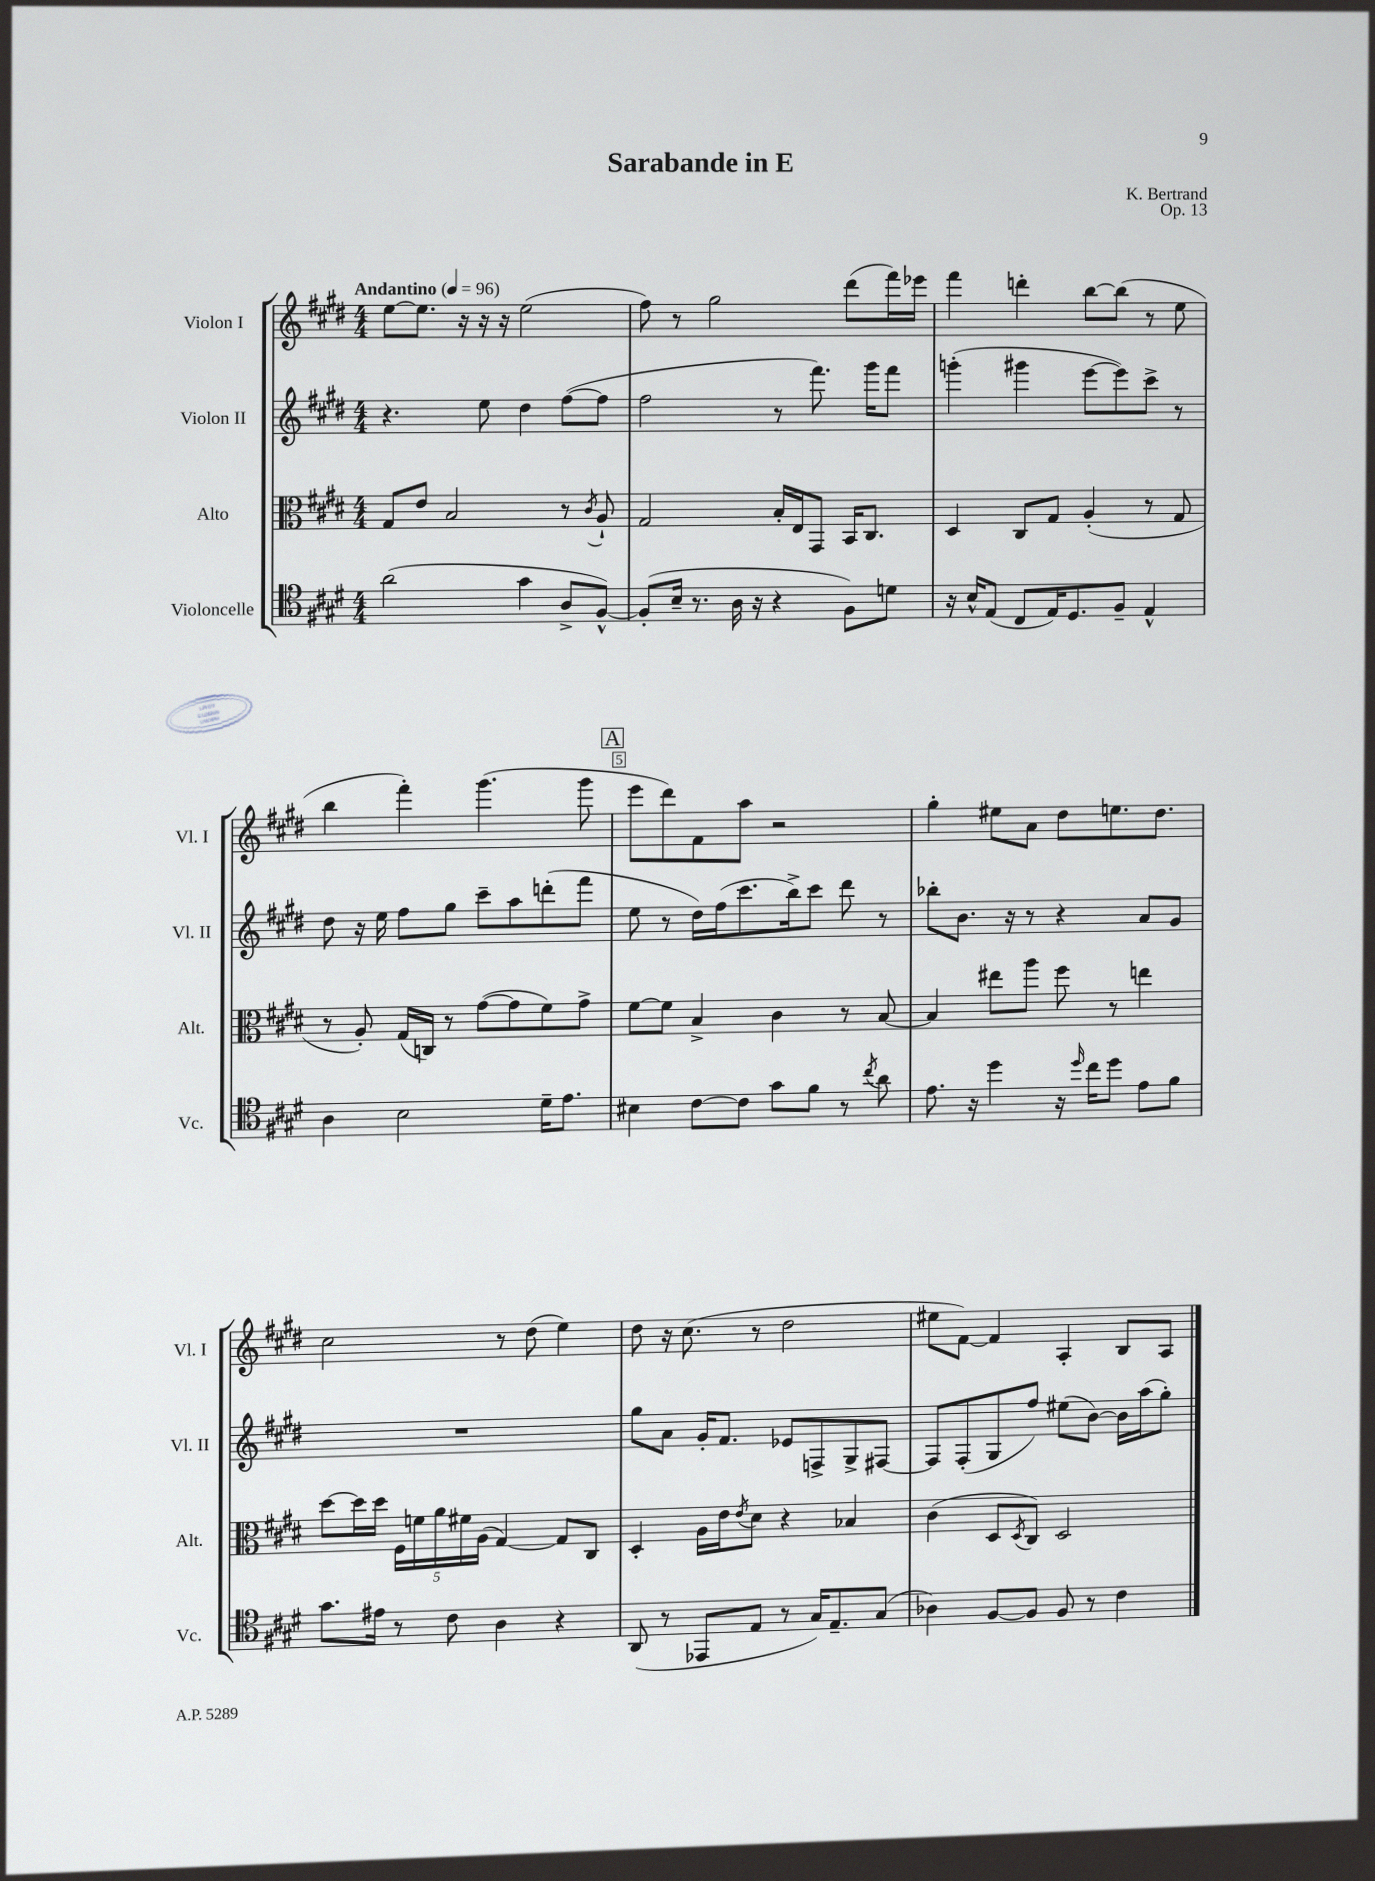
\header { title = "Sarabande in E" composer = "K. Bertrand" opus = "Op. 13" }
<<
\new StaffGroup <<
\new Staff = "s0" \with { instrumentName = "Violon I" shortInstrumentName = "Vl. I" } {
    \clef treble \key e \major \numericTimeSignature \time 4/4 \tempo "Andantino" 4 = 96
    e''8~ e''8. r16 r16 r16 e''2( |
    fis''8) r8 gis''2 dis'''8( fis'''16) ees'''16 |
    fis'''4 d'''4-. b''8~ b''8( r8 e''8 |
    b''4 fis'''4-.) gis'''4.( gis'''8 |
    \mark \markup { \box "A" } e'''8 dis'''8) fis'8 a''8 r2 |
    gis''4-. eis''8 a'8 dis''8 e''8. dis''8. |
    cis''2 r8 dis''8( e''4) |
    dis''8 r16 cis''8.( r8 dis''2 |
    eis''8 fis'8~) fis'4 a4-. b8 a8 \bar "|." |
}
\new Staff = "s1" \with { instrumentName = "Violon II" shortInstrumentName = "Vl. II" } {
    \clef treble \key e \major \numericTimeSignature \time 4/4
    r4. e''8 dis''4 fis''8~( fis''8 |
    fis''2 r8 fis'''8.) gis'''16 fis'''8 |
    g'''4-.( gis'''4 e'''8~ e'''8) cis'''8-> r8 |
    dis''8 r16 e''16 fis''8 gis''8 cis'''8-- a''8 d'''8-.( fis'''8 |
    \mark \markup { \box "A" } e''8 r8 dis''16) fis''16( cis'''8. b''16->) cis'''8 dis'''8 r8 |
    bes''8-. b'8. r16 r8 r4 a'8 gis'8 |
    R1 |
    gis''8 a'8 gis'16-. fis'8. ees'8 f8-> gis8-> fis8~ |
    fis8 fis8-.( gis8 fis''8) eis''8( b'8~) b'16 a''16( gis''8-.) \bar "|." |
}
\new Staff = "s2" \with { instrumentName = "Alto" shortInstrumentName = "Alt." } {
    \clef alto \key e \major \numericTimeSignature \time 4/4
    gis8 e'8 b2 r8 \acciaccatura { cis'8 } a8-! |
    gis2 b16-. e16 gis,8 b,16 cis8. |
    dis4 cis8 gis8 a4-.( r8 gis8 |
    r8 a8-.) gis16( c16) r8 gis'8~( gis'8 fis'8) gis'8-> |
    \mark \markup { \box "A" } fis'8~ fis'8 b4-> cis'4 r8 b8~ |
    b4 eis''8 a''8 fis''8 r8 e''4 |
    dis''8~ dis''16 dis''16 \tuplet 5/4 { fis16 f'16 a'16 fis'16 a16( } gis4~) gis8 cis8 |
    dis4-. a16 e'16 \acciaccatura { e'8 } dis'8 r4 bes4 |
    cis'4( dis8 \acciaccatura { dis8 } cis8) dis2 \bar "|." |
}
\new Staff = "s3" \with { instrumentName = "Violoncelle" shortInstrumentName = "Vc." } {
    \clef tenor \key e \major \numericTimeSignature \time 4/4
    a'2( gis'4 a8-> fis8~-^) |
    fis8-.( b16-- r8. a16 r16 r4 fis8) d'8 |
    r16 b16-^ e8( cis8 e16) dis8. fis8-- e4-^ |
    a4 b2 dis'16-- e'8. |
    \mark \markup { \box "A" } bis4 cis'8~ cis'8 gis'8 fis'8 r8 \acciaccatura { cis''8 } a'8 |
    e'8. r16 dis''4 r16 \grace { dis''16 } cis''16 dis''8 e'8 fis'8 |
    gis'8. eis'16 r8 cis'8 a4 r4 |
    a,8( r8 ees,8 e8 r8 gis16) e8.-- gis8( |
    aes4) fis8~ fis8 fis8 r8 cis'4 \bar "|." |
}
>>
>>
\layout { \context { \Score \override BarNumber.break-visibility = ##(#f #t #t) barNumberVisibility = #(every-nth-bar-number-visible 5) \override BarNumber.stencil = #(make-stencil-boxer 0.1 0.3 ly:text-interface::print) } }
